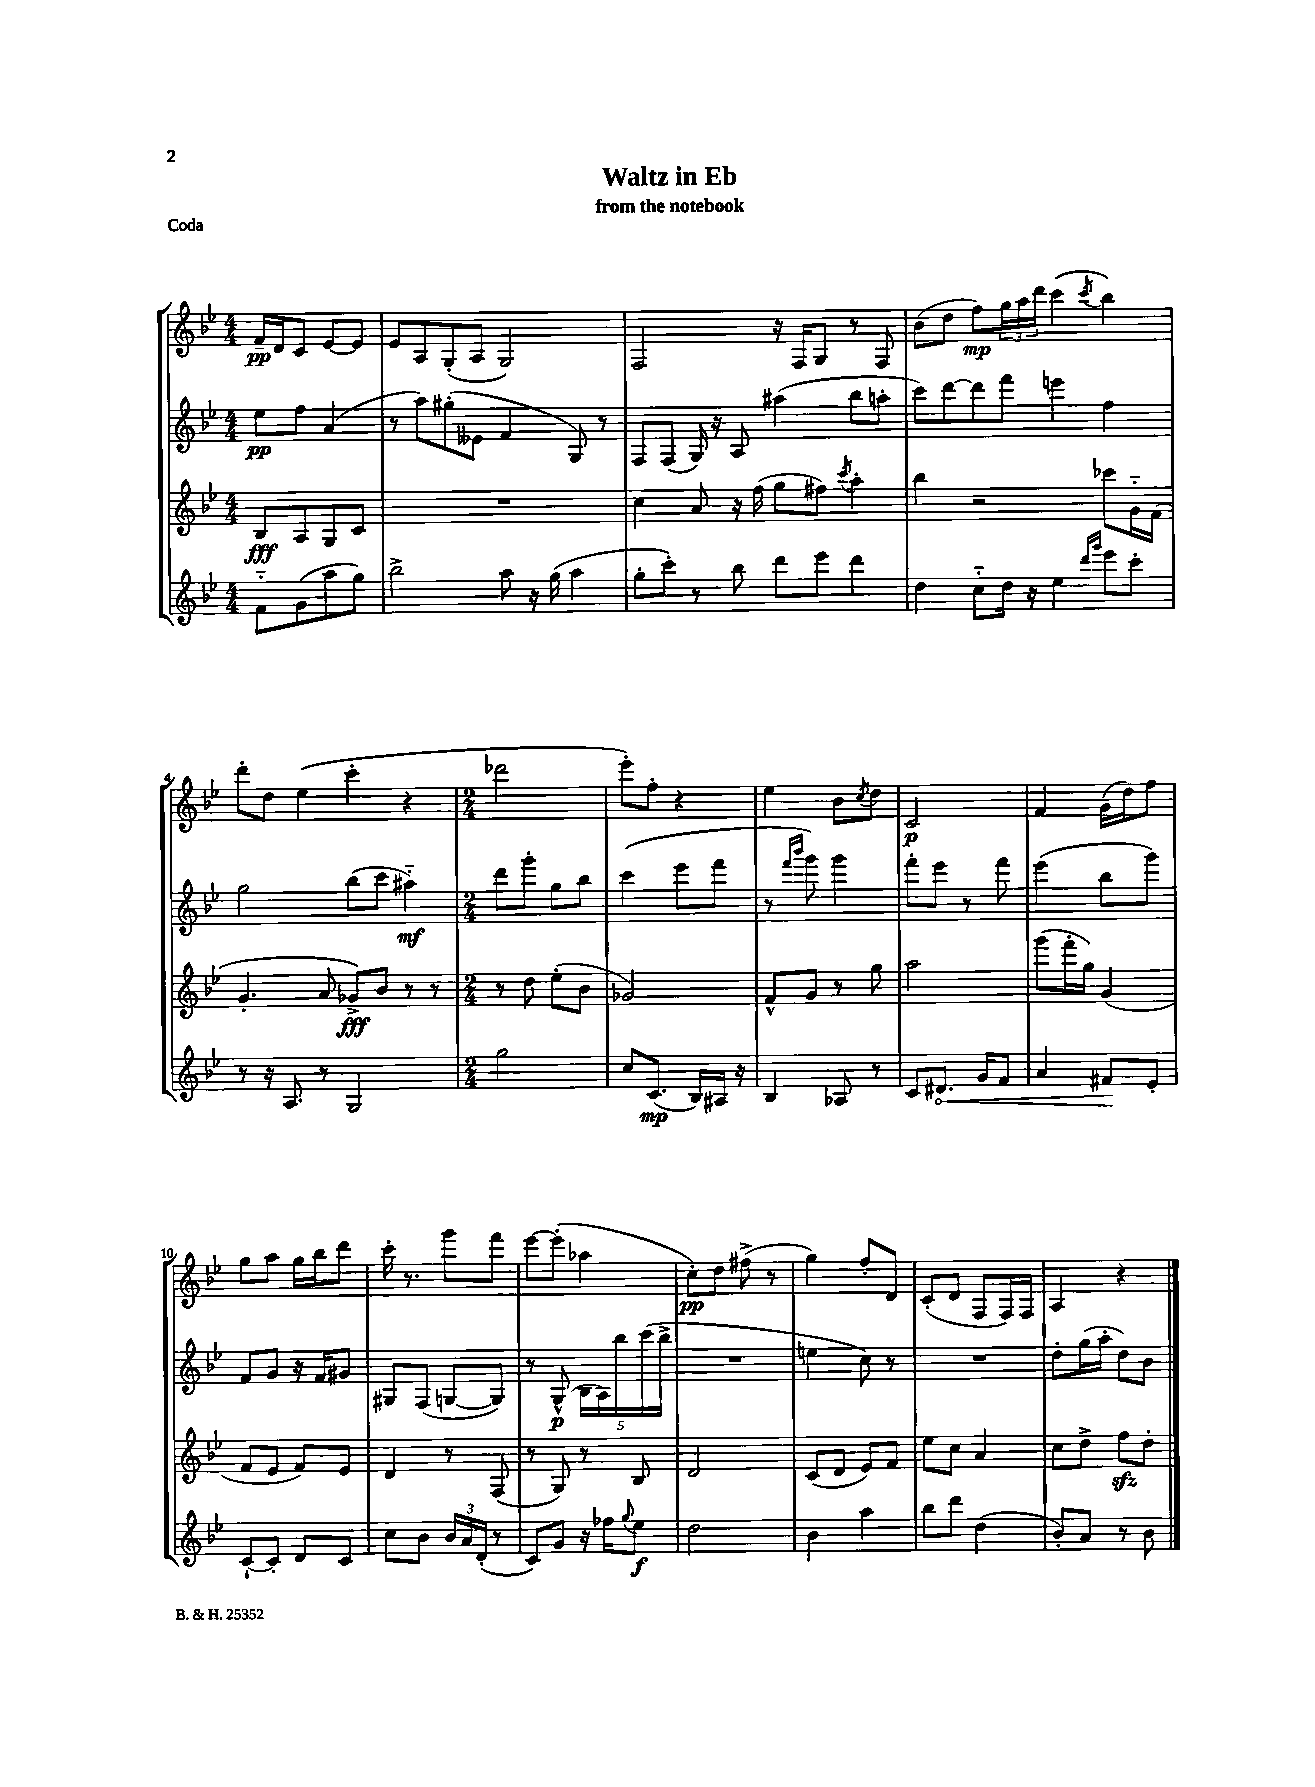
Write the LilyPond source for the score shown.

\header { title = "Waltz in Eb" subtitle = "from the notebook" piece = "Coda" }
<<
\new StaffGroup <<
\new Staff = "s0" {
    \clef treble \key bes \major \numericTimeSignature \time 4/4 \partial 2
    f'16--\pp d'16 c'8 ees'8~ ees'8 |
    ees'8 a8 g8-.( a8 g2) |
    f2 r16 f16 g8 r8 f8 |
    bes'8( d''8 f''8\mp) \tuplet 3/2 { g''16 a''16 d'''16 } c'''4( \acciaccatura { c'''8 } bes''4) |
    d'''8-. d''8 ees''4( c'''4-. r4 |
    \numericTimeSignature \time 2/4 des'''2 |
    ees'''8-.) f''8-. r4 |
    ees''4 bes'8 \acciaccatura { c''8 } d''8 |
    c'2\p |
    f'4 g'16( d''16) f''8 |
    g''8 a''8 g''16 bes''16 d'''8 |
    c'''16-. r8. g'''8 f'''8 |
    ees'''8~ ees'''8-.( aes''4 |
    c''8-.\pp) d''8 fis''8->( r8 |
    g''4) f''8-. d'8 |
    c'8-.( d'8 f8 f16) f16 |
    a4 r4 \bar "|." |
}
\new Staff = "s1" {
    \clef treble \key bes \major \numericTimeSignature \time 4/4 \partial 2
    ees''8\pp f''8 a'4( |
    r8 a''8) gis''8-.( eeses'8 f'4 g8) r8 |
    f8 f8( g16) r16 a8 ais''4( bes''8 a''8-. |
    c'''8) d'''8~ d'''8 f'''8 e'''4 f''4 |
    g''2 bes''8( c'''8 ais''4-_\mf) |
    \numericTimeSignature \time 2/4 d'''8 g'''8-. g''8 bes''8 |
    c'''4( ees'''8 f'''8 |
    r8 \grace { f'''16 bes'''16 } g'''8) g'''4 |
    f'''8-. ees'''8 r8 f'''8 |
    ees'''4( bes''8 g'''8) |
    f'8 g'8 r16 f'16 gis'8 |
    gis8 f8( g8~ g8) |
    r8 g8-^\p( \tuplet 5/4 { bes16 a16) bes''16 c'''16( bes''16-> } |
    R2 |
    e''4 c''8) r8 |
    R2 |
    d''8-. g''16( a''16-. d''8) bes'8 \bar "|." |
}
\new Staff = "s2" {
    \clef treble \key bes \major \numericTimeSignature \time 4/4 \partial 2
    bes8\fff a8 g8 c'8 |
    R1 |
    c''4 a'8 r16 f''16( g''8 fis''8) \acciaccatura { c'''8 } a''4-. |
    bes''4 r2 ces'''8 g'16-_ f'16( |
    g'4.-. a'8 ges'8->\fff) bes'8 r8 r8 |
    \numericTimeSignature \time 2/4 r8 d''8 ees''8-.( bes'8 |
    ges'2) |
    f'8-^ g'8 r8 g''8 |
    a''2 |
    g'''8( f'''16-. g''16) g'4( |
    f'8 ees'8 f'8) ees'8 |
    d'4 r8 f8( |
    r8 g8) r8 bes8 |
    d'2 |
    c'8( d'8 ees'8) f'8 |
    ees''8 c''8 a'4 |
    c''8 d''8-> f''8\sfz d''8-. \bar "|." |
}
\new Staff = "s3" {
    \clef treble \key bes \major \numericTimeSignature \time 4/4 \partial 2
    f'8-_ g'8( a''8 g''8) |
    bes''2-> a''8 r16 g''16( a''4 |
    g''8-. c'''8-.) r8 bes''8 d'''8 ees'''8 d'''4 |
    d''4 c''8-_ d''16 r16 ees''4 \grace { d'''16 g'''16 } ees'''8 c'''8-. |
    r8 r16 a8. r8 g2 |
    \numericTimeSignature \time 2/4 g''2 |
    c''8 c'8.\mp( bes16) ais16 r16 |
    bes4 aes8 r8 |
    c'8 \once \override Hairpin.circled-tip = ##t dis'8.\< g'16 f'8 |
    a'4 fis'8\! ees'8-. |
    c'8~-! c'8-. d'8 c'8 |
    c''8 bes'8 \tuplet 3/2 { bes'16 a'16 d'16-.( } r8 |
    c'8) g'8 r16 fes''16 \appoggiatura { g''8 } ees''8\f |
    d''2 |
    bes'4 a''4 |
    bes''8 d'''8 d''4( |
    bes'8-.) a'8 r8 bes'8 \bar "|." |
}
>>
>>
